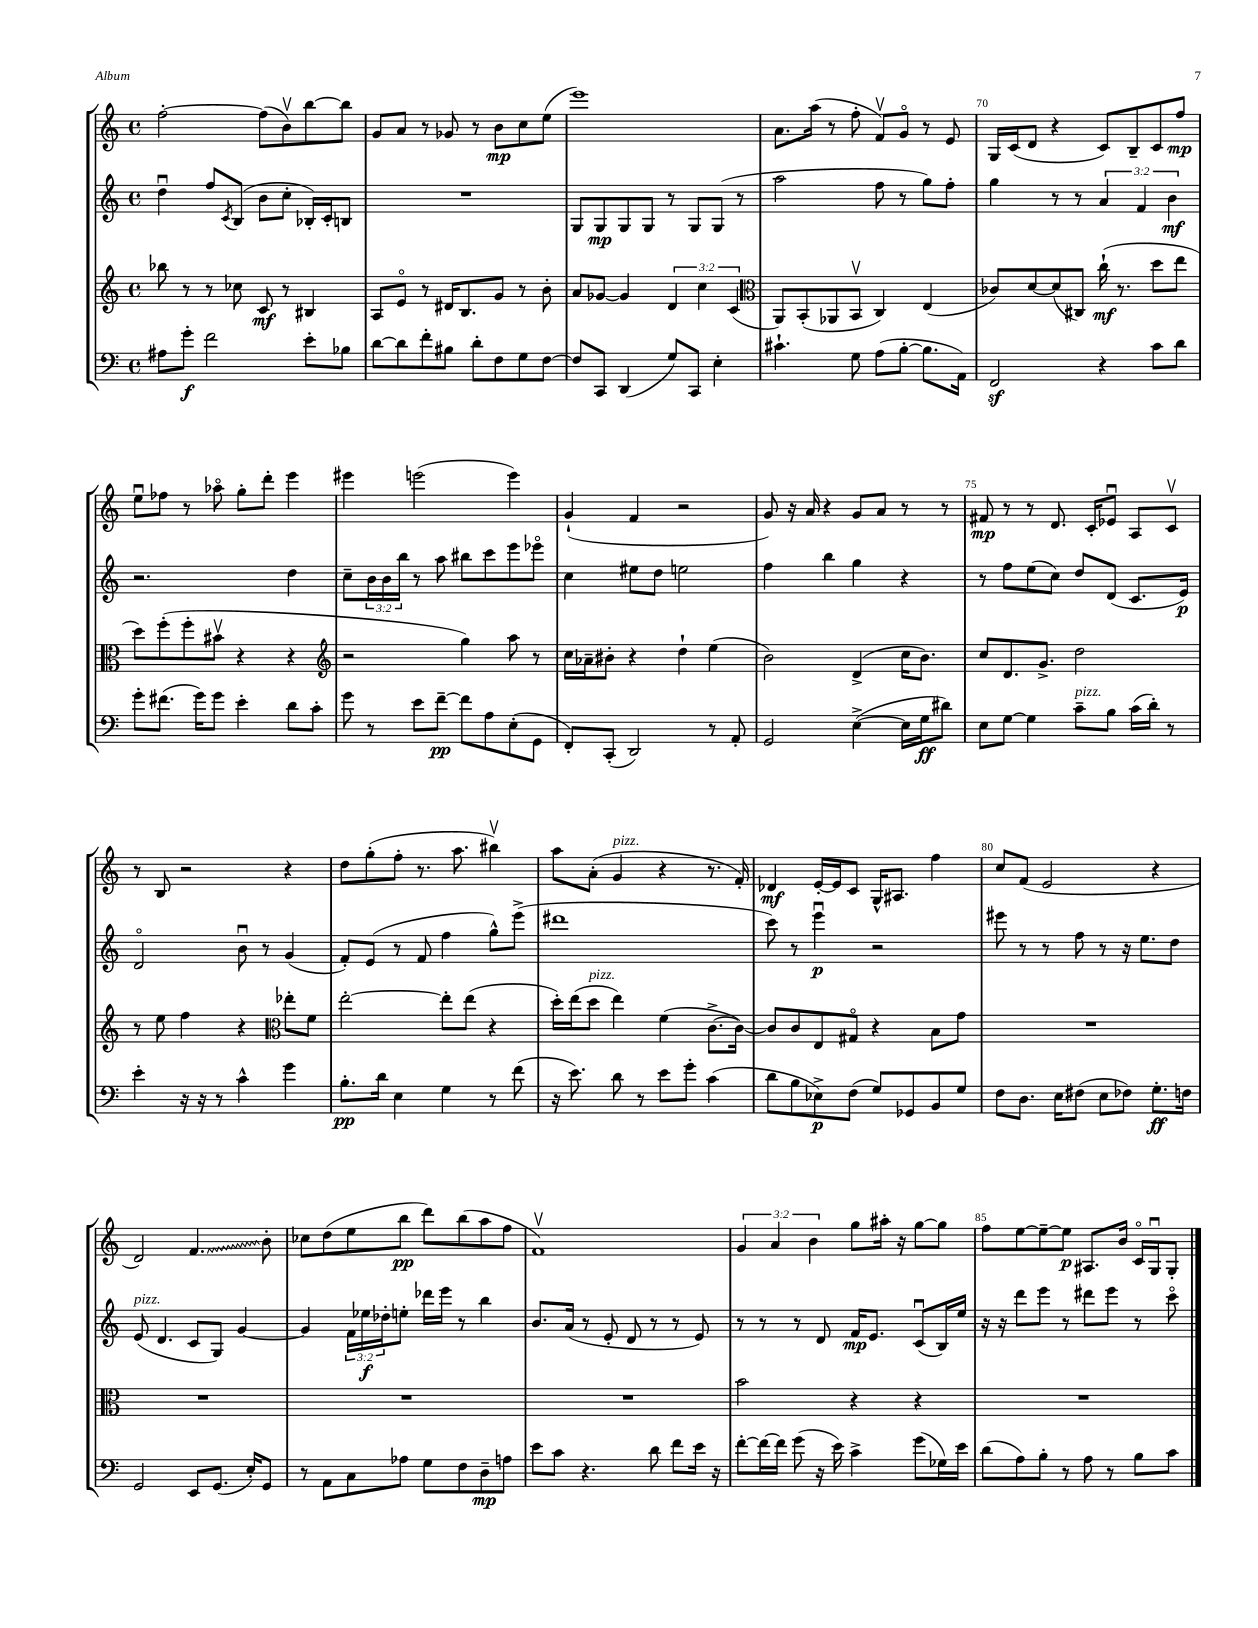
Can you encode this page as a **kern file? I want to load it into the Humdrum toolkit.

**kern	**kern	**kern	**kern
*staff4	*staff3	*staff2	*staff1
*clefF4	*clefG2	*clefG2	*clefG2
*k[]	*k[]	*k[]	*k[]
*M4/4	*M4/4	*M4/4	*M4/4
*met(c)	*met(c)	*met(c)	*met(c)
8A#\L	8bb-\	4ddu\	[2ff'\
8g'\J	8r	.	.
2f\	8r	8ff/L	.
.	.	8qc/	.
.	8cc-\	(8B/J	.
.	8c/	8b\L	(8ff\]L
.	8r	8cc'\J	8bv\)
8e'\L	4B#/	16B-'/LL)	[8bb\
.	.	16c'/J	.
8B-\J	.	8B/J	8bb\]J
=	=	=	=
[8d\L	8A/L	1r	8g/L
8d\]	8eo/J	.	8a/J
8f'\	8r	.	8r
8B#\J	16d#/LK	.	8g-/
.	8.B/	.	.
8d'\L	.	.	8r
8F\	8g/J	.	8b\L
8G\	8r	.	8cc\
[8F\J	8b'\	.	(8ee\J
=	=	=	=
8F/]L	8a/L	8G/L	1eee)
8CC/J	[8g-/J	8G/	.
(4DD/	4g-/]	8G/	.
.	.	8G/J	.
8G/L)	6d/	8r	.
8CC/J	.	8G/L	.
.	6cc\	.	.
4E'\	.	(8G/J	.
.	(6c/	.	.
.	.	8r	.
=	=	=	=
*	*clefC3	*	*
4.c#`\	8AA/L)	2aa\	8.a\L
.	(8BB'/	.	.
.	.	.	(16aa\Jk
.	8AA-/	.	8r
8G\	8BBv/J	.	8ff'\
(8A\L	4C/)	8ff\	8fv/L)
[8B'\J	.	8r	8go/J
8.B\]L	(4E/	8gg\L)	8r
.	.	8ff'\J	8e/
16AA\Jk)	.	.	.
=	=	=	=
2FF/	8c-/L)	4gg\	16G/LL
.	.	.	(16c/J
.	[8d/	.	8d/J
.	(8d/]	8r	4r
.	8C#/J)	8r	.
4r	(16cc`\	6a/	8c/L)
.	8.r	.	.
.	.	.	8B~/
.	.	6f/	.
8c\L	8dd\L	.	8c/
.	.	6b\	.
8d\J	8ee\J	.	8ff/J
=	=	=	=
8g'\L	8dd\L)	2.r	8eeu\L
(8.f#\J	(8ff'\	.	8ff-\J
.	8ff'\	.	8r
16g\LK)	.	.	.
8g\J	8b#v\J	.	8aa-o\
4e'\	4r	.	8gg'\L
.	.	.	8ddd'\J
8d\L	4r	4dd\	4eee\
8c'\J	.	.	.
=	=	=	=
*	*clefG2	*	*
8g\	2r	8cc~\L	4eee#\
8r	.	24b\L	.
.	.	24b\	.
.	.	24bb\JJ	.
8e\L	.	8r	(2eee\
[8f~\J	.	8aa\	.
8f\]L	4gg\)	8bb#\L	.
8A\	.	8ccc\	.
(8E'\	8aa\	8eee\	4eee\)
8GG\J	8r	8eee-o\J	.
=	=	=	=
8FF'/L)	16cc\LL	4cc\	(4g`/
.	16a-~\J	.	.
(8CC'/J	8b#'\J	.	.
2DD/)	4r	8ee#\L	4f/
.	.	8dd\J	.
.	4dd`\	2ee\	2r
8r	(4ee\	.	.
8AA'/	.	.	.
=	=	=	=
2GG/	2b\)	4ff\	8g/)
.	.	.	16r
.	.	.	16a/
.	.	4bb\	4r
([4E^\	(4d^/	4gg\	8g/L
.	.	.	8a/J
16E\]LL	16cc\LK	4r	8r
16G\J	8.b\J)	.	.
8d#\J)	.	.	8r
=	=	=	=
8E\L	8cc/L	8r	8f#/
[8G\J	8.d/	8ff\L	8r
4G\]	.	(8ee\	8r
.	8.g^/J	.	.
.	.	8cc\J)	8.d/
8c~\L	2dd\	8dd/L	.
.	.	.	16c'/LK
8B\J	.	(8d/J	8e-u/J
(16c\LL	.	8.c/L	8A/L
16d'\JJ)	.	.	.
8r	.	.	8cv/J
.	.	16e/Jk)	.
=	=	=	=
4e'\	8r	2do/	8r
.	8ee\	.	8B/
16r	4ff\	.	2r
16r	.	.	.
8r	.	.	.
4c^^\	4r	8bu\	.
.	.	8r	.
*	*clefC3	*	*
4g\	8ee-'\L	(4g/	4r
.	8f\J	.	.
=	=	=	=
8.B'\L	[2ee'\	8f'/L)	8dd\L
.	.	(8e/J	(8gg'\
16d\Jk	.	.	.
4E\	.	8r	8ff'\J
.	.	8f/	8.r
4G\	8ee'\]L	4ff\	.
.	.	.	8.aa\
.	(8ee\J	.	.
8r	4r	8gg^^\L)	4bb#v\)
(8f\	.	(8eee^\J	.
=	=	=	=
16r	16dd'\LL)	1ddd#	8aa\L
8.e\)	(16ee\J	.	.
.	8dd\J	.	(8a'\J
8d\	4ee\)	.	4g/
8r	.	.	.
8e\L	(4f\	.	4r
8g'\J	.	.	.
(4c\	[8.c^\L	.	8.r
.	16c\_Jk)	.	16f'/)
=	=	=	=
8d\L	8c/]L	8ccc\)	4d-/
8B\	8c/	8r	.
8E-^\)	8E/	4eeeu\	[16e'/LL
.	.	.	16e/]J
(8F\J	8G#o/J	.	8c/J
8G/L)	4r	2r	16G^^/LK
.	.	.	8.A#/J
8GG-/	.	.	.
8BB/	8B\L	.	4ff\
8G/J	8g\J	.	.
=	=	=	=
8F\L	1r	8eee#\	8cc/L
8.D\J	.	8r	(8f/J
.	.	8r	2e/
16E\LK	.	.	.
(8F#\J	.	8ff\	.
8E\L	.	8r	.
8F-\J)	.	16r	.
.	.	8.ee\L	.
8.G'\L	.	.	4r
.	.	8dd\J	.
16F\Jk	.	.	.
=	=	=	=
2GG/	1r	(8e/	2d/)
.	.	4.d/	.
8EE/L	.	8c/L	4.f/
(8.GG/J	.	8G/J)	.
.	.	[4g/	.
16E'/LK)	.	.	.
8GG/J	.	.	8b'\
=	=	=	=
8r	1r	4g/]	8cc-\L
8AA\L	.	.	(8dd\
8C\	.	24f\LL	8ee\
.	.	24ee-\	.
.	.	24dd-'\J	.
8A-\J	.	8ee'\J	8bb\J
8G\L	.	16ddd-\LL	8ddd\L)
.	.	16eee\JJ	.
8F\	.	8r	(8bb\
8D~\	.	4bb\	8aa\
8A\J	.	.	8ff\J
=	=	=	=
8e\L	1r	8.b/L	1fv)
8c\J	.	.	.
.	.	(16a/Jk	.
4.r	.	8r	.
.	.	8e'/	.
.	.	8d/	.
8d\	.	8r	.
8f\L	.	8r	.
16e\Jk	.	8e/)	.
16r	.	.	.
=	=	=	=
[8f'\L	2b\	8r	6g/
16f\_L	.	8r	.
.	.	.	6a/
16f\]JJ	.	.	.
(8g\	.	8r	.
.	.	.	6b\
16r	.	8d/	.
16e\)	.	.	.
4c^\	4r	16f/LK	8gg\L
.	.	8.e/J	.
.	.	.	16aa#'\Jk
.	.	.	16r
(8g\L	4r	(8cu/L	[8gg\L
16G-\L)	.	16B/L)	8gg\]J
16e\JJ	.	16ee/JJ	.
=	=	=	=
(8d\L	1r	16r	8ff\L
.	.	16r	.
8A\)	.	8ddd\L	[8ee\
8B'\J	.	8eee\J	8ee~\_
8r	.	8r	8ee\]J
8A\	.	8ddd#\L	8.A#/L
8r	.	8eee\J	.
.	.	.	16b/Jk
8B\L	.	8r	16co/LL
.	.	.	16Gu/J
8c\J	.	8ccco\	8G'/J
==	==	==	==
*-	*-	*-	*-
